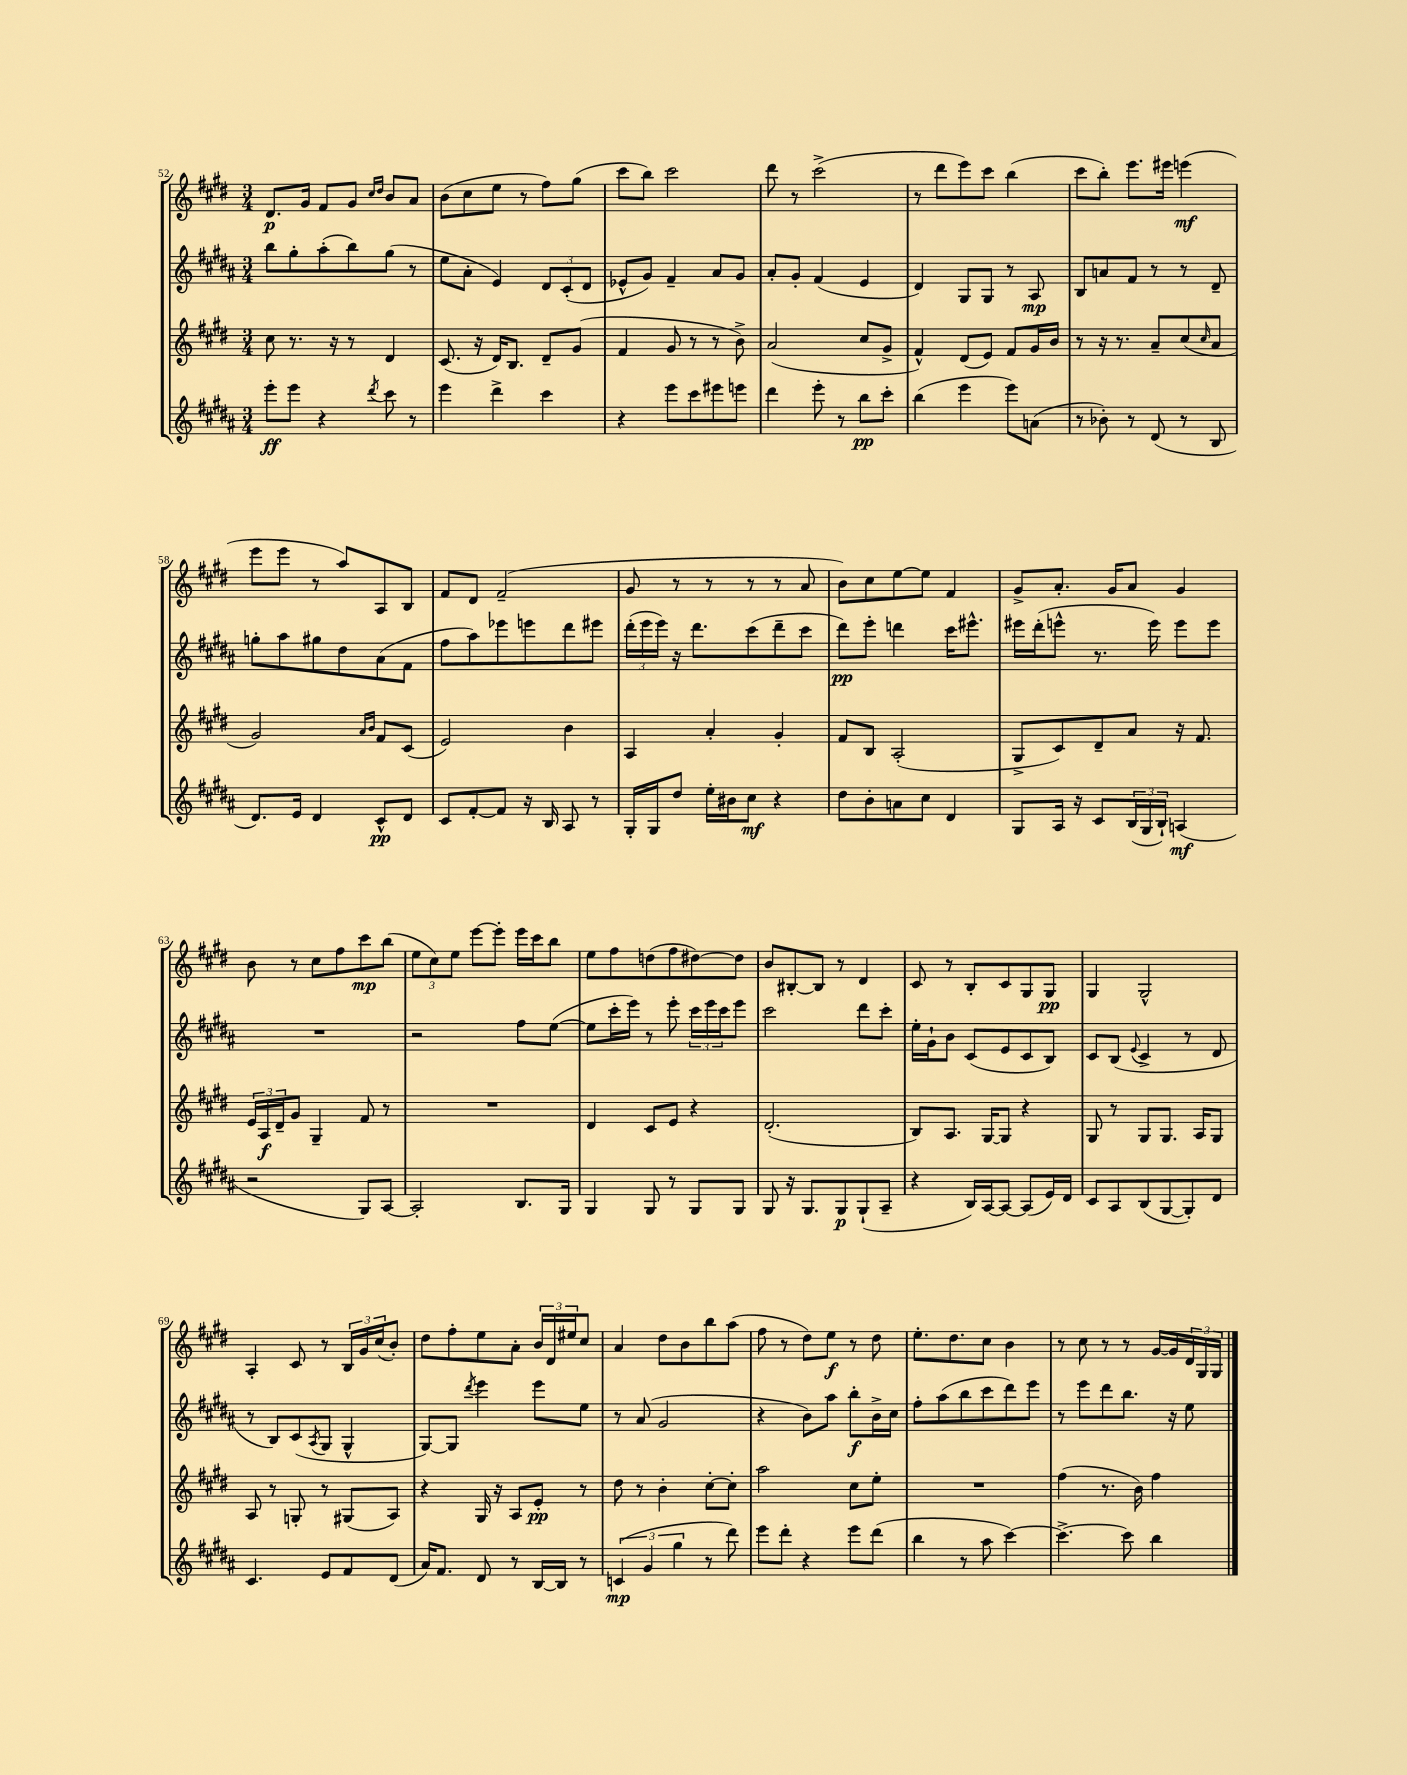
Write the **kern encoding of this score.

**kern	**dynam	**kern	**dynam	**kern	**dynam	**kern	**dynam
*part4	*part4	*part3	*part3	*part2	*part2	*part1	*part1
*staff4	*staff4	*staff3	*staff3	*staff2	*staff2	*staff1	*staff1
*clefG2	*	*clefG2	*	*clefG2	*	*clefG2	*
*k[f#c#g#d#a#]	*	*k[f#c#g#d#]	*	*k[f#c#g#d#a#]	*	*k[f#c#g#d#]	*
*M3/4	*	*M3/4	*	*M3/4	*	*M3/4	*
=52	=52	=52	=52	=52	=52	=52	=52
8eee'\L	ff	8cc#\	.	8bb\L	.	8.d#/L	p
8eee\J	.	8.r	.	8gg#'\	.	.	.
.	.	.	.	.	.	16g#/Jk	.
4r	.	.	.	(8aa#'\	.	8f#/L	.
.	.	16r	.	.	.	.	.
.	.	8r	.	8bb\)	.	8g#/J	.
.	.	.	.	.	.	16qqcc#/LL	.
8qddd#/	.	.	.	.	.	16qqdd#/JJ	.
8ccc#\	.	4d#/	.	(8gg#\J	.	8b/L	.
8r	.	.	.	8r	.	8a/J	.
=53	=53	=53	=53	=53	=53	=53	=53
4eee\	.	(8.c#/	.	8ee\L	.	(8b\L	.
.	.	.	.	8a#'\J	.	8cc#\	.
.	.	16r	.	.	.	.	.
4ddd#^\	.	16d#/KL)	.	4e/)	.	8ee\J	.
.	.	8.B/J	.	.	.	.	.
.	.	.	.	.	.	8r	.
4ccc#\	.	8d#~/L	.	12d#/L	.	8ff#\L)	.
.	.	.	.	(12c#'/	.	.	.
.	.	(8g#/J	.	.	.	(8gg#\J	.
.	.	.	.	12d#/J	.	.	.
=54	=54	=54	=54	=54	=54	=54	=54
4r	.	4f#/	.	8e-X^^/L	.	8ccc#\L	.
.	.	.	.	8g#/J)	.	8bb\J)	.
8eee\L	.	8g#/	.	4f#~/	.	2ccc#\	.
8ccc#\	.	8r	.	.	.	.	.
8eee#X\	.	8r	.	8a#/L	.	.	.
8eeen\J	.	8b^\)	.	8g#/J	.	.	.
=55	=55	=55	=55	=55	=55	=55	=55
4ddd#\	.	(2a/	.	8a#'/L	.	8ddd#\	.
.	.	.	.	8g#'/J	.	8r	.
8eee'\	.	.	.	(4f#/	.	(2ccc#^\	.
8r	.	.	.	.	.	.	.
8bb\L	pp	8cc#/L	.	4e/	.	.	.
8ccc#'\J	.	8g#^/J	.	.	.	.	.
=56	=56	=56	=56	=56	=56	=56	=56
(4bb\	.	4f#^^/)	.	4d#/)	.	8r	.
.	.	.	.	.	.	8ddd#\L	.
4eee\	.	(8d#/L	.	8G#/L	.	8eee\)	.
.	.	8e/J)	.	8G#/J	.	8ccc#\J	.
8eee\L)	.	8f#/L	.	8r	.	(4bb\	.
(8an\J	.	16g#/L	.	8A#/	mp	.	.
.	.	16b/JJ	.	.	.	.	.
=57	=57	=57	=57	=57	=57	=57	=57
8r	.	8r	.	8B/L	.	8ccc#\L	.
8b-X'\)	.	16r	.	8an/	.	8bb'\J)	.
.	.	8.r	.	.	.	.	.
8r	.	.	.	8f#/J	.	8.eee\L	.
(8d#/	.	8a~/L	.	8r	.	.	.
.	.	.	.	.	.	16eee#X\Jk	.
8r	.	(8cc#/	.	8r	.	(4eeen\	mf
.	.	16qqcc#/	.	.	.	.	.
8B/	.	8a/J	.	8d#~/	.	.	.
!!LO:LB:g=z
=58	=58	=58	=58	=58	=58	=58	=58
8.d#/L)	.	2g#/)	.	8ggn'\L	.	8eee\L	.
.	.	.	.	8aa#\	.	8eee\J	.
16e/Jk	.	.	.	.	.	.	.
4d#/	.	.	.	8gg#X\	.	8r	.
.	.	.	.	8dd#\	.	8aa/L)	.
.	.	16qqa/LL	.	.	.	.	.
.	.	16qqb/JJ	.	.	.	.	.
8c#^^/L	pp	8f#/L	.	(8a#\	.	8A/	.
8d#/J	.	(8c#/J	.	8f#\J	.	8B/J	.
=59	=59	=59	=59	=59	=59	=59	=59
8c#/L	.	2e/)	.	8ff#\L	.	8f#/L	.
[8f#'/	.	.	.	8aa#\)	.	8d#/J	.
8f#/J]	.	.	.	8eee-X\	.	(2f#~/	.
16r	.	.	.	8eeen\	.	.	.
16B/	.	.	.	.	.	.	.
8A#/	.	4b\	.	8ddd#\	.	.	.
8r	.	.	.	8eee#X\J	.	.	.
=60	=60	=60	=60	=60	=60	=60	=60
16G#'/LL	.	4A/	.	(24ddd#'\LL	.	8g#/	.
.	.	.	.	24eee\	.	.	.
16G#/J	.	.	.	.	.	.	.
.	.	.	.	24eee\JJ)	.	.	.
8dd#/J	.	.	.	16r	.	8r	.
.	.	.	.	8.ddd#\L	.	.	.
16ee'\LL	.	4a'/	.	.	.	8r	.
16b#X\J	.	.	.	.	.	.	.
8cc#\J	mf	.	.	(8ccc#\	.	8r	.
4r	.	4g#'/	.	8ddd#~\	.	8r	.
.	.	.	.	8ccc#\J	.	8a/	.
=61	=61	=61	=61	=61	=61	=61	=61
8dd#\L	.	8f#/L	.	8ddd#\L)	pp	8b\L)	.
8b'\	.	8B/J	.	8eee'\J	.	8cc#\	.
8an\	.	(2A'/	.	4dddn\	.	[8ee\	.
8cc#\J	.	.	.	.	.	8ee\J]	.
4d#/	.	.	.	16ccc#\KL	.	4f#/	.
.	.	.	.	8.eee#X^^\J	.	.	.
=62	=62	=62	=62	=62	=62	=62	=62
8G#/L	.	8G#^/L	.	16eee#X\LL	.	8g#^/L	.
.	.	.	.	(16ddd#'\J	.	.	.
16A#/Jk	.	8c#/)	.	8eeen^^\J	.	8.a'/J	.
16r	.	.	.	.	.	.	.
8c#/L	.	8d#~/	.	8.r	.	.	.
.	.	.	.	.	.	16g#/KL	.
(24B/L	.	8a/J	.	.	.	8a/J	.
24G#/	.	.	.	.	.	.	.
.	.	.	.	16eee\)	.	.	.
24B`/JJ)	.	.	.	.	.	.	.
(4An/	mf	16r	.	8eee\L	.	4g#/	.
.	.	8.f#/	.	.	.	.	.
.	.	.	.	8eee\J	.	.	.
!!LO:LB:g=z
=63	=63	=63	=63	=63	=63	=63	=63
2r	.	24e/LL	.	2.r	.	8b\	.
.	.	24A/	f	.	.	.	.
.	.	24d#~/J	.	.	.	.	.
.	.	8g#/J	.	.	.	8r	.
.	.	4G#~/	.	.	.	8cc#\L	.
.	.	.	.	.	.	8ff#\	.
8G#/L)	.	8f#/	.	.	.	8ccc#\	mp
[8A#/J	.	8r	.	.	.	(8bb\J	.
=64	=64	=64	=64	=64	=64	=64	=64
2A#'/]	.	2.r	.	2r	.	12ee\L	.
.	.	.	.	.	.	12cc#\)	.
.	.	.	.	.	.	12ee\J	.
.	.	.	.	.	.	[8eee\L	.
.	.	.	.	.	.	8eee'\J]	.
8.B/L	.	.	.	8ff#\L	.	16eee\LL	.
.	.	.	.	.	.	16ccc#\J	.
.	.	.	.	([8ee\J	.	8bb\J	.
16G#/Jk	.	.	.	.	.	.	.
=65	=65	=65	=65	=65	=65	=65	=65
4G#/	.	4d#/	.	8ee\L]	.	8ee\L	.
.	.	.	.	16ccc#'\L	.	8ff#\	.
.	.	.	.	16eee\JJ)	.	.	.
8G#/	.	8c#/L	.	8r	.	(8ddn\	.
8r	.	8e/J	.	8eee'\	.	8ff#\	.
8G#/L	.	4r	.	24ccc#\LL	.	[8dd#X\)	.
.	.	.	.	24eee\	.	.	.
.	.	.	.	24ccc#\J	.	.	.
8G#/J	.	.	.	8eee\J	.	8dd#\J]	.
=66	=66	=66	=66	=66	=66	=66	=66
8G#/	.	(2.d#'/	.	2ccc#\	.	8b/L	.
16r	.	.	.	.	.	[8B#X'/	.
8.G#/L	.	.	.	.	.	.	.
.	.	.	.	.	.	8B#/J]	.
8G#/	p	.	.	.	.	8r	.
(8G#`/	.	.	.	8ddd#\L	.	4d#/	.
8A#~/J	.	.	.	8ccc#'\J	.	.	.
=67	=67	=67	=67	=67	=67	=67	=67
4r	.	8B/L)	.	16ee'\LL	.	8c#/	.
.	.	.	.	16g#`\J	.	.	.
.	.	8.A/J	.	8b\J	.	8r	.
16B/LL)	.	.	.	(8c#/L	.	8B'/L	.
[16A#/J	.	[16G#/KL	.	.	.	.	.
8A#/J_	.	8G#/J]	.	8e/	.	8c#/	.
(8A#/L]	.	4r	.	8c#/	.	8G#/	.
16e/L)	.	.	.	8B/J)	.	8G#/J	pp
16d#/JJ	.	.	.	.	.	.	.
=68	=68	=68	=68	=68	=68	=68	=68
8c#/L	.	8G#/	.	8c#/L	.	4G#/	.
8A#/	.	8r	.	(8B/J	.	.	.
.	.	.	.	8qqe/	.	.	.
(8B/	.	8G#/L	.	4c#^/	.	2G#^^/	.
[8G#/	.	8.G#/J	.	.	.	.	.
8G#'/])	.	.	.	8r	.	.	.
.	.	16A/KL	.	.	.	.	.
8d#/J	.	8G#/J	.	8d#/	.	.	.
!!LO:LB:g=z
=69	=69	=69	=69	=69	=69	=69	=69
4.c#/	.	8A/	.	8r	.	4A'/	.
.	.	8r	.	8B/L)	.	.	.
.	.	8Gn'/	.	(8c#/	.	8c#/	.
.	.	.	.	8qA#/	.	.	.
8e/L	.	8r	.	8G#/J	.	8r	.
8f#/	.	(8G#X/L	.	4G#^^/	.	24B/LL	.
.	.	.	.	.	.	24g#/	.
.	.	.	.	.	.	(24cc#/J	.
(8d#/J	.	8A/J)	.	.	.	8b'/J)	.
=70	=70	=70	=70	=70	=70	=70	=70
16a#/KL)	.	4r	.	[8G#/L)	.	8dd#\L	.
8.f#/J	.	.	.	.	.	.	.
.	.	.	.	8G#/J]	.	8ff#'\	.
.	.	.	.	8qddd#/	.	.	.
8d#/	.	16G#/	.	4eee\	.	8ee\	.
.	.	16r	.	.	.	.	.
8r	.	8A/L	.	.	.	8a'\J	.
[16B/LL	.	8e'/J	pp	8eee\L	.	24b/LL	.
.	.	.	.	.	.	24d#/	.
16B/JJ]	.	.	.	.	.	.	.
.	.	.	.	.	.	24ee#X/J	.
8r	.	8r	.	8ee\J	.	8cc#/J	.
=71	=71	=71	=71	=71	=71	=71	=71
(6cn/	mp	8dd#\	.	8r	.	4a/	.
.	.	8r	.	(8a#/	.	.	.
6g#/	.	.	.	.	.	.	.
.	.	4b'\	.	2g#/	.	8dd#\L	.
6gg#\	.	.	.	.	.	.	.
.	.	.	.	.	.	8b\	.
8r	.	[8cc#'\L	.	.	.	8bb\	.
8ddd#\)	.	8cc#'\J]	.	.	.	(8aa\J	.
=72	=72	=72	=72	=72	=72	=72	=72
8eee\L	.	2aa\	.	4r	.	8ff#\	.
8ddd#'\J	.	.	.	.	.	8r	.
4r	.	.	.	8b\L)	.	8dd#\L)	.
.	.	.	.	8aa#\J	.	8ee\J	f
8eee\L	.	8cc#\L	.	8bb'\L	f	8r	.
(8ddd#\J	.	8ee'\J	.	16b^\L	.	8dd#\	.
.	.	.	.	16cc#\JJ	.	.	.
=73	=73	=73	=73	=73	=73	=73	=73
4bb\	.	2.r	.	8ff#'\L	.	8.ee'\L	.
.	.	.	.	(8aa#\	.	.	.
.	.	.	.	.	.	8.dd#\	.
8r	.	.	.	8bb\	.	.	.
8aa#\	.	.	.	8ccc#\	.	8cc#\J	.
[4ccc#\)	.	.	.	8ddd#\)	.	4b\	.
.	.	.	.	8eee\J	.	.	.
=74	=74	=74	=74	=74	=74	=74	=74
4.ccc#^\_	.	(4ff#\	.	8r	.	8r	.
.	.	.	.	8eee\L	.	8cc#\	.
.	.	8.r	.	8ddd#\	.	8r	.
8ccc#\]	.	.	.	8.bb\J	.	8r	.
.	.	16b\)	.	.	.	.	.
4bb\	.	4ff#\	.	.	.	[16g#/LL	.
.	.	.	.	16r	.	16g#/]	.
.	.	.	.	8ee\	.	24d#/	.
.	.	.	.	.	.	24G#/	.
.	.	.	.	.	.	24G#/JJ	.
==	==	==	==	==	==	==	==
*-	*-	*-	*-	*-	*-	*-	*-
